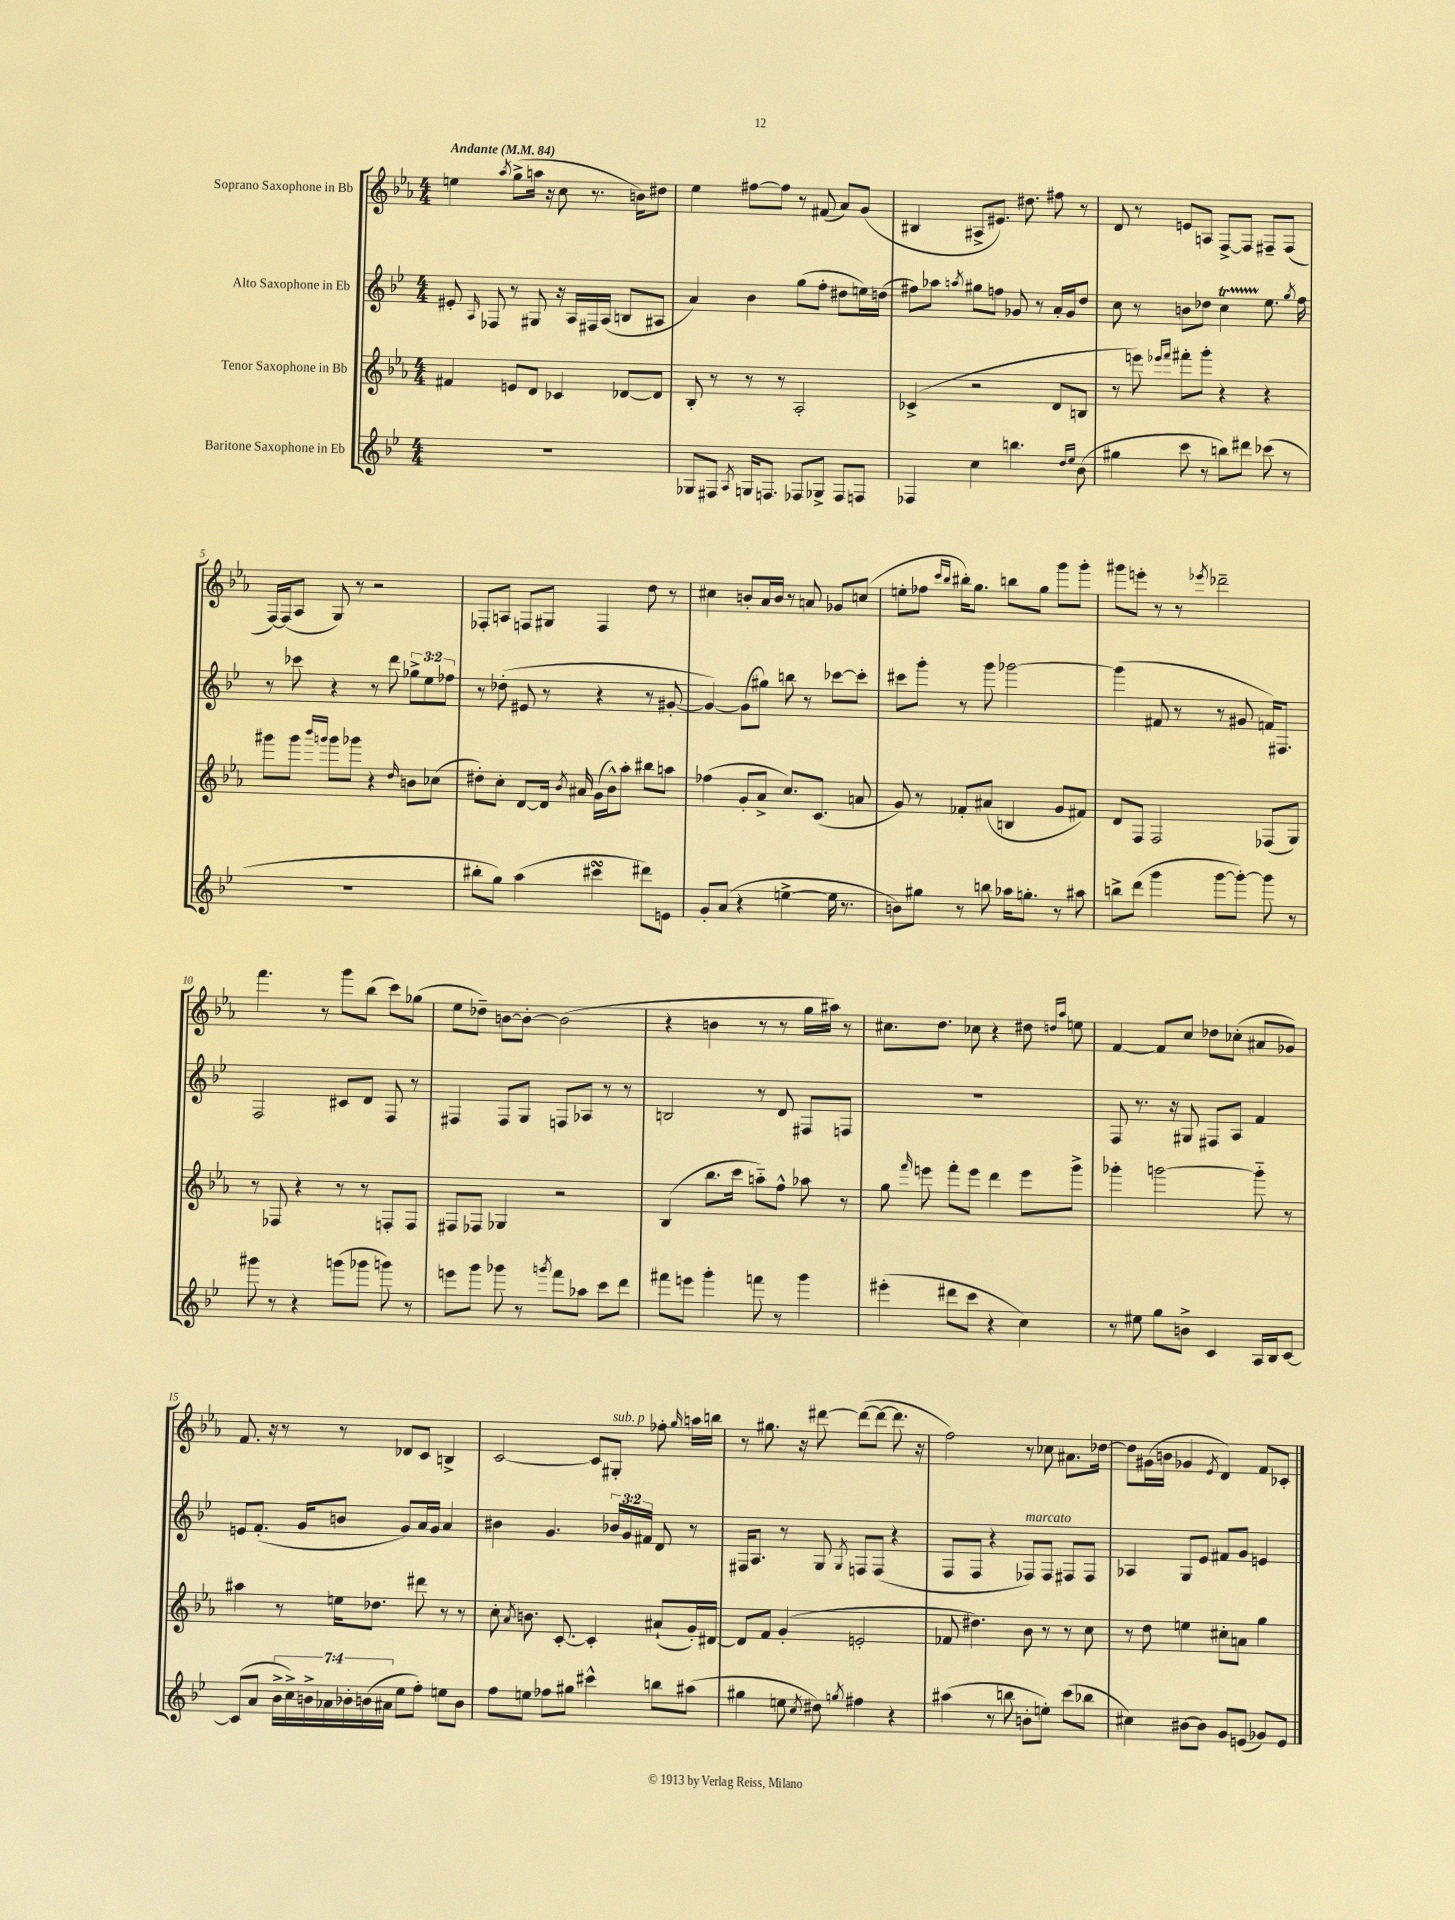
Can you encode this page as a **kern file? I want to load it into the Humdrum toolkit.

**kern	**kern	**kern	**kern
*staff4	*staff3	*staff2	*staff1
*clefG2	*clefG2	*clefG2	*clefG2
*k[b-e-]	*k[b-e-a-]	*k[b-e-]	*k[b-e-a-]
*M4/4	*M4/4	*M4/4	*M4/4
*MM84	*MM84	*MM84	*MM84
1r	4f#	8e#'	4ee
.	.	16qqA	.
.	.	8F-	.
.	.	.	8qaa-
.	8e	8r	(8gg^
.	8d	8G#	16aa
.	.	.	16r
.	4c-	16r	8cc
.	.	16A	.
.	.	16F#	8.r
.	.	(16A	.
.	[8d-	8B	.
.	.	.	16b)
.	8d-]	8A#	8dd#
=	=	=	=
8G-	8B-'	4a)	4ee-
8F#	8r	.	.
8qA	.	.	.
16G	8r	4b-	[8ff#
8.F	.	.	.
.	8r	.	8ff#]
8F-	2A-'	(8gg	8r
8G-^	.	8ff'	(8f#
8F-	.	8dd#	8a-)
8F	.	16ee)	(8g
.	.	(16dd	.
=	=	=	=
4F-	(4c-^	8ff#)	4B#
.	.	8aa-	.
.	.	8qaa	.
4cc	2r	8gg#	8A#^
.	.	8ff	8.e#)
4.bb	.	8g-	.
.	.	.	8.dd#
.	.	8r	.
.	8d	16a'	8ff#
.	.	16g-	.
16qqdd	.	.	.
16qqee-	.	.	.
(8b-	8B	8dd	8r
=	=	=	=
4gg#	8r	8cc	8d
.	8eee)	8r	8r
.	16qqeee-	.	.
.	16qqfff	.	.
8ccc	8fff#'	8b	8e
8r	8ggg'	8dd-	8A
8bb)	4r	4cc	[8F^
8ddd#	.	.	8F]
(8ccc-	4r	8.ee-	8F#~
8r	.	.	(8F#
.	.	8qgg	.
.	.	16ff	.
=	=	=	=
1r	8ggg#	8r	[16F)
.	.	.	(16F]
.	8ggg#	8ccc-	8A-
.	16qqbbb-	.	.
.	16qqggg	.	.
.	8ggg	4r	8G)
.	8ggg-	.	8r
.	4r	8r	2r
.	.	8ddd	.
.	16qqdd	.	.
.	8b	12gg-^	.
.	.	12ee-	.
.	(8cc-	.	.
.	.	12ff-	.
=	=	=	=
8bb#'	8dd#')	8r	8F-'
8gg)	8cc'	(8dd-'	8A
(4aa	[8d	8e#	8F
.	16d]	8r	8G#
.	8qb-	.	.
.	16a#	.	.
4ccc#	(16g	4r	4F
.	16b-^^)	.	.
.	8aa-'	.	.
8ddd#)	8bb#	8r	8dd
8e	8aa	[8g#'	8r
=	=	=	=
8g'	(4ff-	4g#_)	4cc#
(8a	.	.	.
4r	8g'	(8g#]	8b'
.	8a-^	8gg#)	16a-
.	.	.	16b
[4ee^	8.cc)	8bb	8r
.	.	8r	8a
.	(8.c	.	.
16ee]	.	[8ccc-	8g-
8.r	.	.	.
.	8a	8ccc-']	(8cc
=	=	=	=
8b)	8g)	8ccc#	8ee'
8gg#	8r	8ggg'	8ff-
.	.	.	16qqccc
.	.	.	16qqbb-
8r	8f-'	8r	16bb#')
.	.	.	8.gg
8bb	(8a#	8ggg	.
16aa-	4B	[2ggg-	8bb
8.gg'	.	.	.
.	.	.	8gg
8r	8g	.	8ggg
8aa#	8f#)	.	8ggg'
=	=	=	=
8bb^	8d	(4ggg-]	8ggg#
(8ddd	8F	.	8eee'
4ggg	2F	8f#	8r
.	.	8r	8r
.	.	.	8qeee-
[8ggg	.	8r	2ddd-~
8ggg'_)	.	8g#	.
8ggg]	(8F-	16f)	.
.	.	8.F#	.
8r	8G)	.	.
=	=	=	=
8ggg#	8r	2F	4.fff
8r	8F-	.	.
4r	4r	.	.
.	.	.	8r
(8ggg	8r	8c#	8ggg
8ggg-	8r	8d	(8bb-
8ggg)	8F'	8F	8ccc)
8r	8F	8r	(8gg-
=	=	=	=
8eee	8F#	4F#	8ee-
8ggg	8F-	.	8dd-~)
8ggg-	4G-	8F#	[8b
8r	.	8G	8b'_
8qggg	.	.	.
8fff	2r	8F	(2b]
8aa-	.	8A-	.
8ccc	.	8r	.
8ddd	.	8r	.
=	=	=	=
8fff#	(4B-	2B	4r
8eee	.	.	.
4ggg'	8.bb-	.	4b
.	16ccc	.	.
8fff	8aa'~)	8r	8r
8r	8ff^^	8d	8r
4ggg	8aa-	8F#	16gg
.	.	.	16aa#)
.	8r	8F	8r
=	=	=	=
(4eee#'	8gg	1r	8.cc#
.	16qqfff	.	.
.	8eee	.	.
.	.	.	8.dd
8ddd#	8fff'	.	.
8ccc	8eee	.	8cc-
4r	4ddd	.	4r
4cc)	8eee	.	8dd#
.	.	.	16qqdd
.	.	.	16qqaa-
.	8ggg^	.	8ee
=	=	=	=
8r	4ggg-'	8F	[4f
8ee#	.	8.r	.
8gg	[2ggg	.	8f]
.	.	16r	.
8b^	.	8G#	8cc
4c	.	8F#	8dd-
.	.	8A	(8cc-'
16A	8ggg'~]	4f	8a#
16B-	.	.	.
[8c	8r	.	8g-)
=	=	=	=
(8c]	4aa#	8e	8.f
8a	.	(8.f'	.
.	.	.	16r
28b-^	8r	.	8r
28cc^)	.	.	.
.	.	16g	.
28b^	.	.	.
28a-	.	.	.
.	16ee	8b	8r
28b-'	.	.	.
(28b	.	.	.
.	8.dd-	.	.
28a#	.	.	.
8ee-	.	8g)	8d-
8ff')	8ddd#	16a	8c
.	.	16g	.
8ee	8r	4a	4B^
8b	8r	.	.
=	=	=	=
8ff	8cc'	4b#	[2c
.	8qa-	.	.
8ee	8.b	.	.
8ff-	.	4.g	.
.	[8.c'	.	.
8gg#	.	.	.
4ccc#^^	4c']	.	8c]
.	.	24b-	8G#'
.	.	24g	.
.	.	24f#	.
8bb	(8a#`	8d	8ff-'
.	.	.	16qqgg
(8aa#	16g')	8r	16aa
.	[16d#	.	16bb
=	=	=	=
4gg#	8d#]	16F#	8r
.	.	8.A	.
.	8f	.	8.gg#
8ee	(4g'	8r	.
.	.	.	16r
8qcc	.	.	.
8dd#)	.	8G	[8ddd#
8qgg	.	8qG	.
4ff#	2e'	8F	(8ddd#_
.	.	(8F	8ddd#_
4r	.	4r	8.ddd#]
.	.	.	16r
=	=	=	=
(4aa#	8f-	8F	2ff)
.	4.dd#)	8F	.
8r	.	4r	.
8bb	.	.	.
8b'	8b-	8F-)	8r
8ee')	8r	8F-	8cc-
(8ccc	8r	8F#	8.a#
8bb-	8cc	8F#	.
.	.	.	[16dd-
=	=	=	=
4cc#)	8r	4A-	8dd-]
.	8dd	.	(16g#
.	.	.	16b
[8b#	4ee	8G	4g-
8b#]	.	8e-	.
.	.	.	8qe-
8g	8cc#'	8f#	4d)
(8e	8a	8g	.
8g-)	4gg	4e	8f
8e	.	.	8c-'
==	==	==	==
*-	*-	*-	*-
